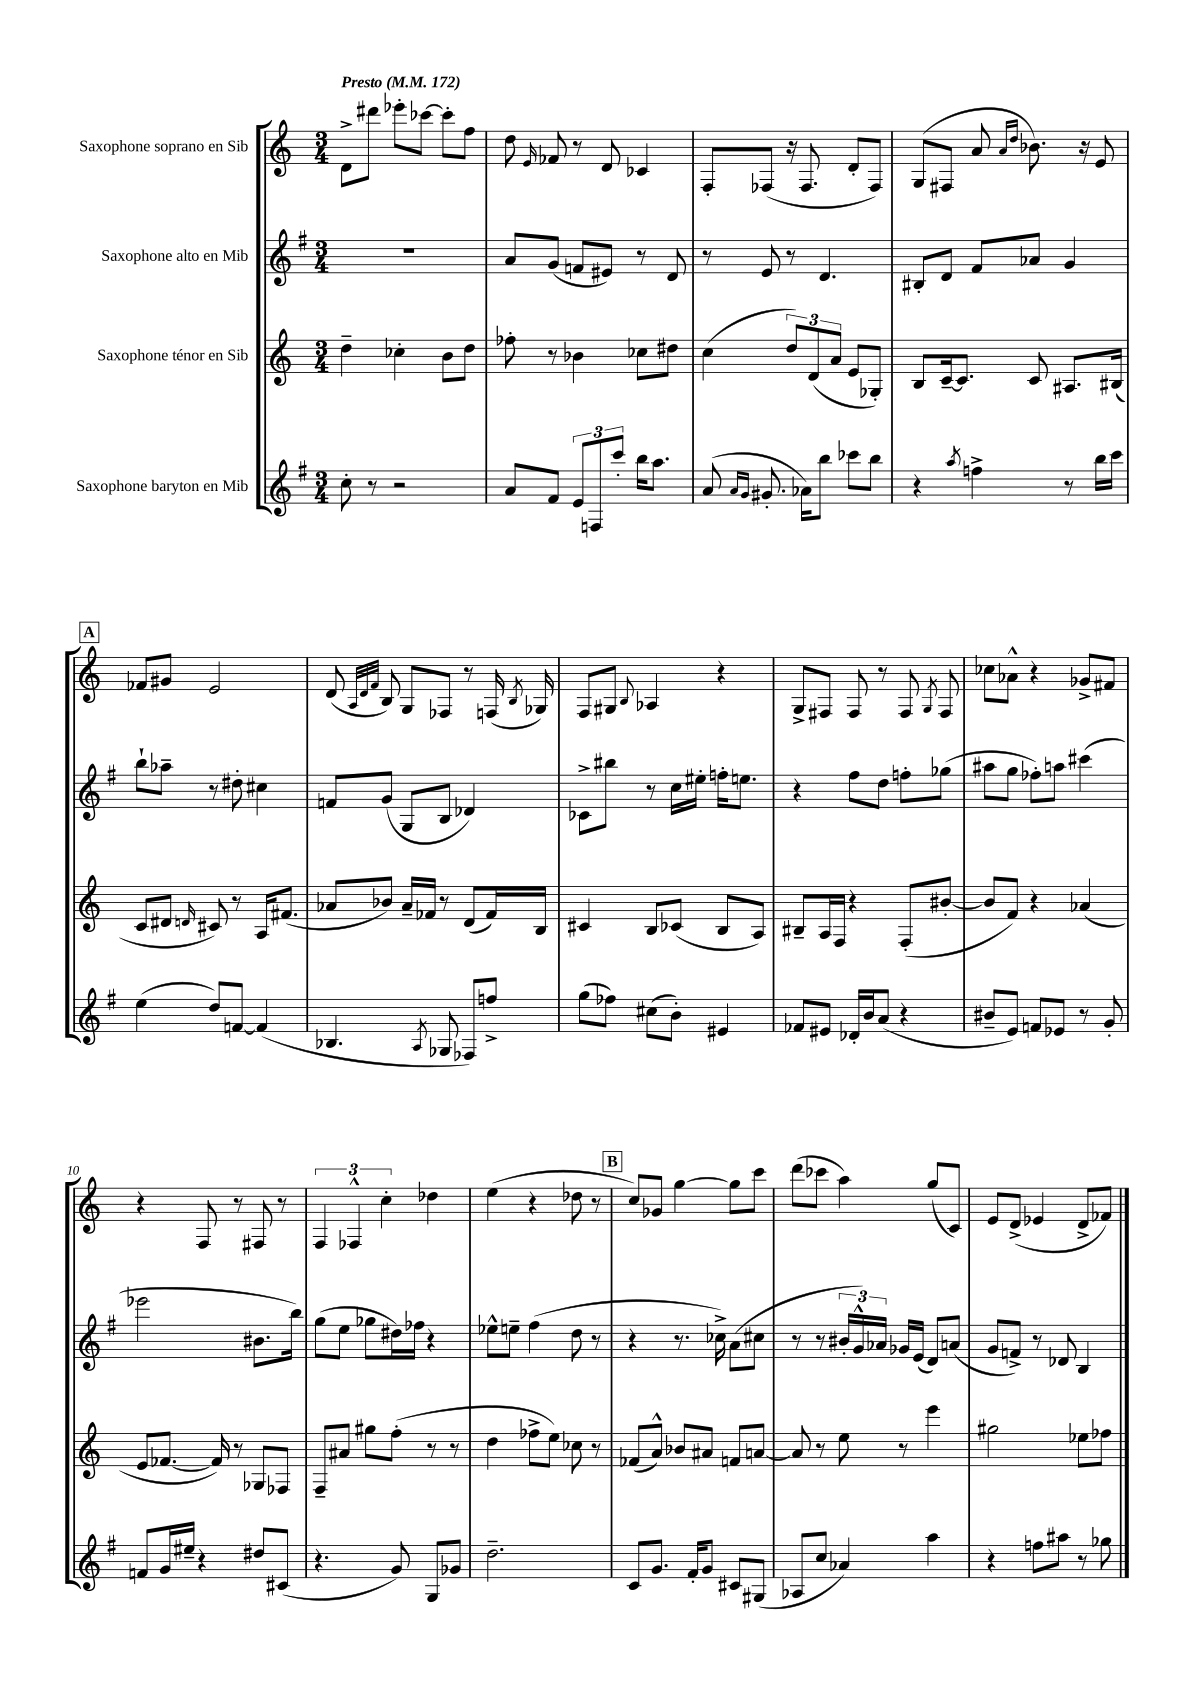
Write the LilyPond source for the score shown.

<<
\new StaffGroup <<
\new Staff = "s0" \with { instrumentName = "Saxophone soprano en Sib" } {
    \clef treble \key c \major \numericTimeSignature \time 3/4 \tempo "Presto" 4 = 172
    \autoBeamOff d'8[-> dis'''8] ees'''8[-. ces'''8]~ ces'''8[-. f''8] |
    d''8 \grace { e'16 } fes'8 r8 d'8 ces'4 |
    f8[-. fes8]( r16 fes8. d'8[-. fes8]) |
    g8[( fis8] a'8 \grace { a'16[ d''16] } bes'8.) r16 e'8 |
    \mark \markup { \box "A" } fes'8[ gis'8] e'2 |
    d'8( \grace { a32[ d'32 f'32] } b8) g8[ fes8] r8 f16( \acciaccatura { b8 } ges16) |
    f8[ gis8] \appoggiatura { b8 } aes4 r4 |
    g8[-> fis8] fis8 r8 fis8 \acciaccatura { g8 } fis8 |
    ces''8[ aes'8]-^ r4 ges'8[-> fis'8] |
    r4 f8 r8 fis8 r8 |
    \tuplet 3/2 { f4 fes4-^ c''4-. } des''4 |
    e''4( r4 des''8 r8 |
    \mark \markup { \box "B" } c''8[) ges'8] g''4~ g''8[ c'''8] |
    d'''8[( ces'''8] a''4) g''8[( c'8]) |
    e'8[ d'8]->( ees'4 d'8[-> fes'8]) \bar "|." |
}
\new Staff = "s1" \with { instrumentName = "Saxophone alto en Mib" } {
    \clef treble \key g \major \numericTimeSignature \time 3/4
    \autoBeamOff R2. |
    a'8[ g'8]( f'8[ eis'8]) r8 d'8 |
    r8 e'8 r8 d'4. |
    bis8[-. d'8] fis'8[ aes'8] g'4 |
    \mark \markup { \box "A" } b''8[-! aes''8]-- r8 dis''8-. cis''4 |
    f'8[ g'8]( g8[ b8] des'4) |
    ces'8[-> bis''8] r8 c''16[ eis''16]-. f''16[-. e''8.] |
    r4 fis''8[ d''8] f''8[-. ges''8]( |
    ais''8[ g''8] fes''8[-.) a''8] cis'''4( |
    ees'''2 bis'8.[ b''16]) |
    g''8[( e''8] ges''8[ dis''16) fes''16] r4 |
    ees''8[-^ e''8]-- fis''4( d''8 r8 |
    \mark \markup { \box "B" } r4 r8. ces''16->) a'8[( cis''8] |
    r8 r8 \tuplet 3/2 { bis'16[-. g'16-^) aes'16] } ges'16[ e'16]( d'8[) a'8]( |
    g'8[ f'8]->) r8 des'8 b4 \bar "|." |
}
\new Staff = "s2" \with { instrumentName = "Saxophone ténor en Sib" } {
    \clef treble \key c \major \numericTimeSignature \time 3/4
    \autoBeamOff d''4-- ces''4-. b'8[ d''8] |
    fes''8-. r8 bes'4 ces''8[ dis''8] |
    c''4( \tuplet 3/2 { d''8[) d'8( a'8] } e'8[ ges8]-.) |
    b8[ c'16~-- c'8.] c'8 ais8.[ bis16]( |
    \mark \markup { \box "A" } c'8[ dis'8] \grace { d'16 } cis'8) r8 a16[ fis'8.]( |
    aes'8[ bes'8]) aes'16[-- fes'16] r8 d'8[( fes'16) b16] |
    cis'4 b8[ ces'8]( b8[ a8]) |
    bis8[-- a16 f16] r4 f8[-.( bis'8]~-. |
    bis'8[ f'8]) r4 aes'4( |
    e'8[ fes'8.]~ fes'16) r8 ges8[ fes8] |
    f8[-- ais'8] gis''8[ f''8]-.( r8 r8 |
    d''4 fes''8[-> e''8]) ces''8 r8 |
    \mark \markup { \box "B" } fes'8[( a'8]-^) bes'8[ ais'8] f'8[ a'8]~ |
    a'8 r8 e''8 r8 e'''4 |
    gis''2 ees''8[ fes''8] \bar "|." |
}
\new Staff = "s3" \with { instrumentName = "Saxophone baryton en Mib" } {
    \clef treble \key g \major \numericTimeSignature \time 3/4
    \autoBeamOff c''8-. r8 r2 |
    a'8[ fis'8] \tuplet 3/2 { e'8[ f8 c'''8]-. } b''16[ a''8.] |
    a'8( \grace { a'16[ g'16] } gis'8.-. aes'16[) b''8] ces'''8[ b''8] |
    r4 \acciaccatura { a''8 } f''4-> r8 b''16[ c'''16] |
    \mark \markup { \box "A" } e''4( d''8[) f'8]~ f'4( |
    bes4. \acciaccatura { a8 } ges8 fes8[) f''8]-> |
    g''8[( fes''8]) cis''8[( b'8]-.) eis'4 |
    fes'8[ eis'8] des'16[-. b'16 a'8]( r4 |
    bis'8[-- e'8]) f'8[ ees'8] r8 g'8-. |
    f'8[ g'16 eis''16]-- r4 dis''8[ cis'8]( |
    r4. g'8) g8[ ges'8] |
    d''2.-- |
    \mark \markup { \box "B" } c'8[ g'8.] fis'16[-. g'8] cis'8[ gis8]( |
    aes8[ c''8] aes'4) a''4 |
    r4 f''8[ ais''8] r8 ges''8 \bar "|." |
}
>>
>>
